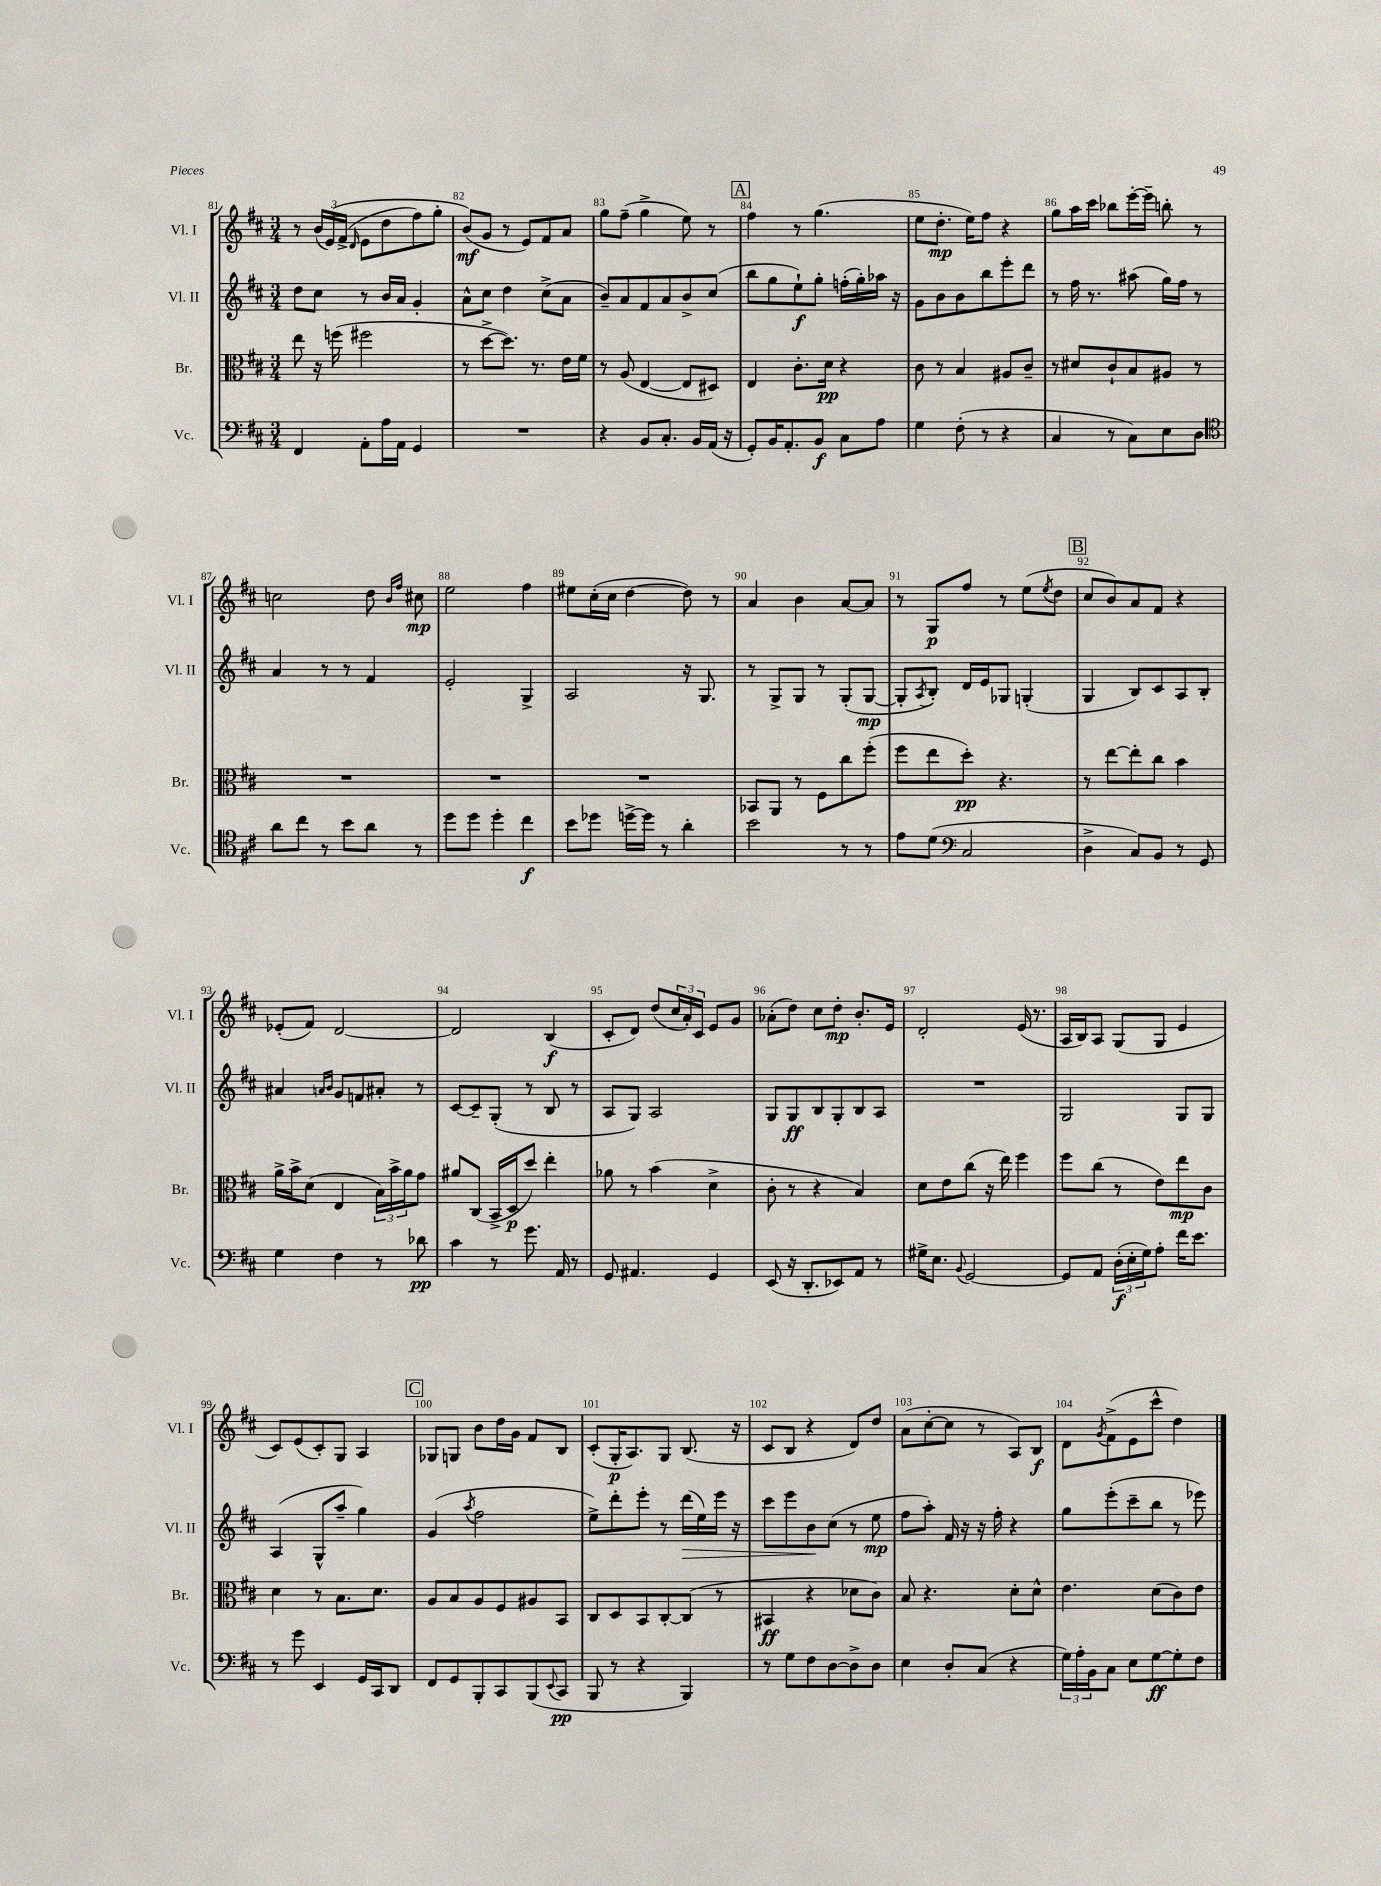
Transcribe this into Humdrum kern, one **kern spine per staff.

**kern	**kern	**kern	**kern
*staff4	*staff3	*staff2	*staff1
*clefF4	*clefC3	*clefG2	*clefG2
*k[f#c#]	*k[f#c#]	*k[f#c#]	*k[f#c#]
*M3/4	*M3/4	*M3/4	*M3/4
4FF#	8ee	8dd	8r
.	16r	8cc#	(24b
.	.	.	&(24e)
.	(16ff	.	.
.	.	.	(24f#^
.	.	.	16qqd
8AA'	2ff#	8r	8e
16A	.	16b	8dd
16AA	.	16a	.
4GG	.	4g'	8ff#)
.	.	.	8gg'
=	=	=	=
2.r	8r	8a^^	(8b&)
.	[8dd^	8cc#	8g
.	8.dd])	4dd	8r
.	.	.	8e)
.	8.r	.	.
.	.	(8cc#^	8f#
.	16e	8a	8a
.	16f#	.	.
=	=	=	=
4r	8r	8b~)	8gg
.	(8A	8a	(8ff#~
8BB	[4E	8f#	4gg^
8.C#'	.	8a	.
.	8E]	8b^	8ee)
16BB	.	.	.
(16AA	8D#)	(8cc#	8r
16r	.	.	.
=	=	=	=
8GG')	4E	8bb	4ff#
16BB	.	8gg	.
8.AA'	.	.	.
.	8.c#'	8ee`)	8r
8BB	.	8gg'	(4.gg
.	16d	.	.
8C#	4r	(16ff'	.
.	.	16gg')	.
8A	.	16aa-	.
.	.	16r	.
=	=	=	=
4G	8c#	8g	8ee
.	8r	8b	8.dd'
(8F#'	4B	8b	.
.	.	.	16ee)
8r	.	8bb	8ff#
4r	8A#	8eee'	4r
.	8c#~	8ddd	.
=	=	=	=
4C#	8r	8r	8gg
.	8d#	16ff#	16aa
.	.	8.r	16ccc#
8r	8c#`	.	8bb-
8C#)	8B	(8aa#	[16eee'
.	.	.	16eee~]
8E	8A#	16gg)	8bb'
.	.	16ff#	.
8D	8r	8r	8r
=	=	=	=
*clefC4	*	*	*
8a	2.r	4a	2cc
8cc#	.	.	.
8r	.	8r	.
8b	.	8r	.
8a	.	4f#	8dd
.	.	.	16qqb
.	.	.	16qqff#
8r	.	.	8cc#
=	=	=	=
8dd	2.r	2e'	2ee
8dd	.	.	.
4dd'	.	.	.
4cc#	.	4G^	4ff#
=	=	=	=
8b	2.r	2A	8ee#
8dd-	.	.	(16cc#'
.	.	.	16cc#
[16dd^	.	.	[4dd
16dd]	.	.	.
8r	.	.	.
4a'	.	16r	8dd])
.	.	8.G	.
.	.	.	8r
=	=	=	=
2b	8BB-	8r	4a
.	8AA	8G^	.
.	8r	8G	4b
.	8F#	8r	.
8r	8cc#	(8G'	[8a
8r	(8ff#'	[8G	8a]
=	=	=	=
8e	8ff#	8G']	8r
.	.	8qA	.
(8d	8ee	8B')	8G
*clefF4	*	*	*
2C#	8dd')	16d	8ff#
.	.	16e	.
.	4.r	8G-	8r
.	.	(4G'	(8ee
.	.	.	8qee
.	.	.	8dd
=	=	=	=
4D^	8r	4G	8cc#
.	[8ee	.	8b)
8C#)	8ee']	8B)	8a
8BB	8cc#	8c#	8f#
8r	4b	8A	4r
8GG	.	8B'	.
=	=	=	=
4G	16a^	4a#	(8e-'
.	16b^	.	.
.	(8d	.	8f#)
.	.	16qqa	.
.	.	16qqb	.
4F#	4E	8g	[2d
.	.	8f	.
8r	24B)	8a#'	.
.	24b^	.	.
.	24a	.	.
8d-	8g	8r	.
=	=	=	=
4c#	8a#	[8c#	2d]
.	(8C#	8c#~]	.
8r	16BB^	(8G'	.
.	16D	.	.
8.g	8dd)	8r	.
.	4ee'	8B	(4B
16AA	.	.	.
8r	.	8r	.
=	=	=	=
8GG	8a-	8A	8c#'
4.AA#	8r	8G)	8d)
.	(4b	2A	(8dd
.	.	.	24cc#
.	.	.	24a')
.	.	.	24c#
4GG	4d^	.	8e
.	.	.	8g
=	=	=	=
(8EE	8c#'	8G	(8a-'
16r	8r	8G	8dd)
8.DD'	.	.	.
.	4r	8B	8cc#
8EE-)	.	8G'	8dd'
8AA	4B)	8B	8.b'
8r	.	8A	.
.	.	.	16e
=	=	=	=
16G#^	8d	2.r	2d'
8.E	.	.	.
.	8e	.	.
8qqBB	.	.	.
[2GG	(8cc#	.	.
.	16r	.	.
.	16ee)	.	.
.	4ff#	.	(16e
.	.	.	8.r
=	=	=	=
8GG]	8ff#	2G	16A
.	.	.	16B)
8AA	(8cc#	.	8A
(24D'	8r	.	(8G
24E'	.	.	.
24G)	.	.	.
8A'	8e)	.	8G
16f#	8ee	8G	4e
8.e	.	.	.
.	8c#	8G	.
=	=	=	=
8r	4d	(4A	8c#)
8g	.	.	(8e
4EE	8r	8G^^	8c#')
.	8.B	8aa~	8G
16GG	.	4gg)	4A
16CC#	8.d	.	.
8DD	.	.	.
=	=	=	=
8FF#	8A	(4g	8G-
8GG	8B	.	8G
.	.	8qaa	.
8BBB'	8A	2ff#	8b
8CC#	8F#	.	16dd
.	.	.	16g
(8BBB	8A#	.	8f#
8qqEE	.	.	.
8CC#	8BB	.	8B
=	=	=	=
8BBB	8C#	8ee^)	(8c#'
8r	8D	8ddd'	16G'
.	.	.	8.A)
4r	8BB	8eee'	.
.	[8C#'	8r	8G
4BBB)	(8C#]	(16ddd	(8.B
.	.	16ee)	.
.	8r	16eee	.
.	.	16r	16r
=	=	=	=
8r	4BB#	8ccc#	8c#
8G	.	8eee	8B
8F#	4r	8b	4r
[8D	.	(8cc#	.
8D^]	8d-	8r	8d)
8D	8c#)	8ee	8dd
=	=	=	=
4E	8B	8ff#	(8a
.	4.r	8aa')	[8cc#'
8D'	.	16f#	8cc#]
.	.	16r	.
(8C#	.	16r	8r
.	.	16ff#'	.
4r	8d'	4r	8A)
.	8d^^	.	8B
=	=	=	=
24G)	4.e	8gg	8d
24A'	.	.	.
24BB	.	.	.
.	.	.	8qg
8C#	.	(8eee'	(8f#^
8E	.	8ccc#~	8e
[8G	(8d	8bb	8ccc#^^
8G']	8c#)	8r	4dd)
8F#	8e	8eee-)	.
==	==	==	==
*-	*-	*-	*-
